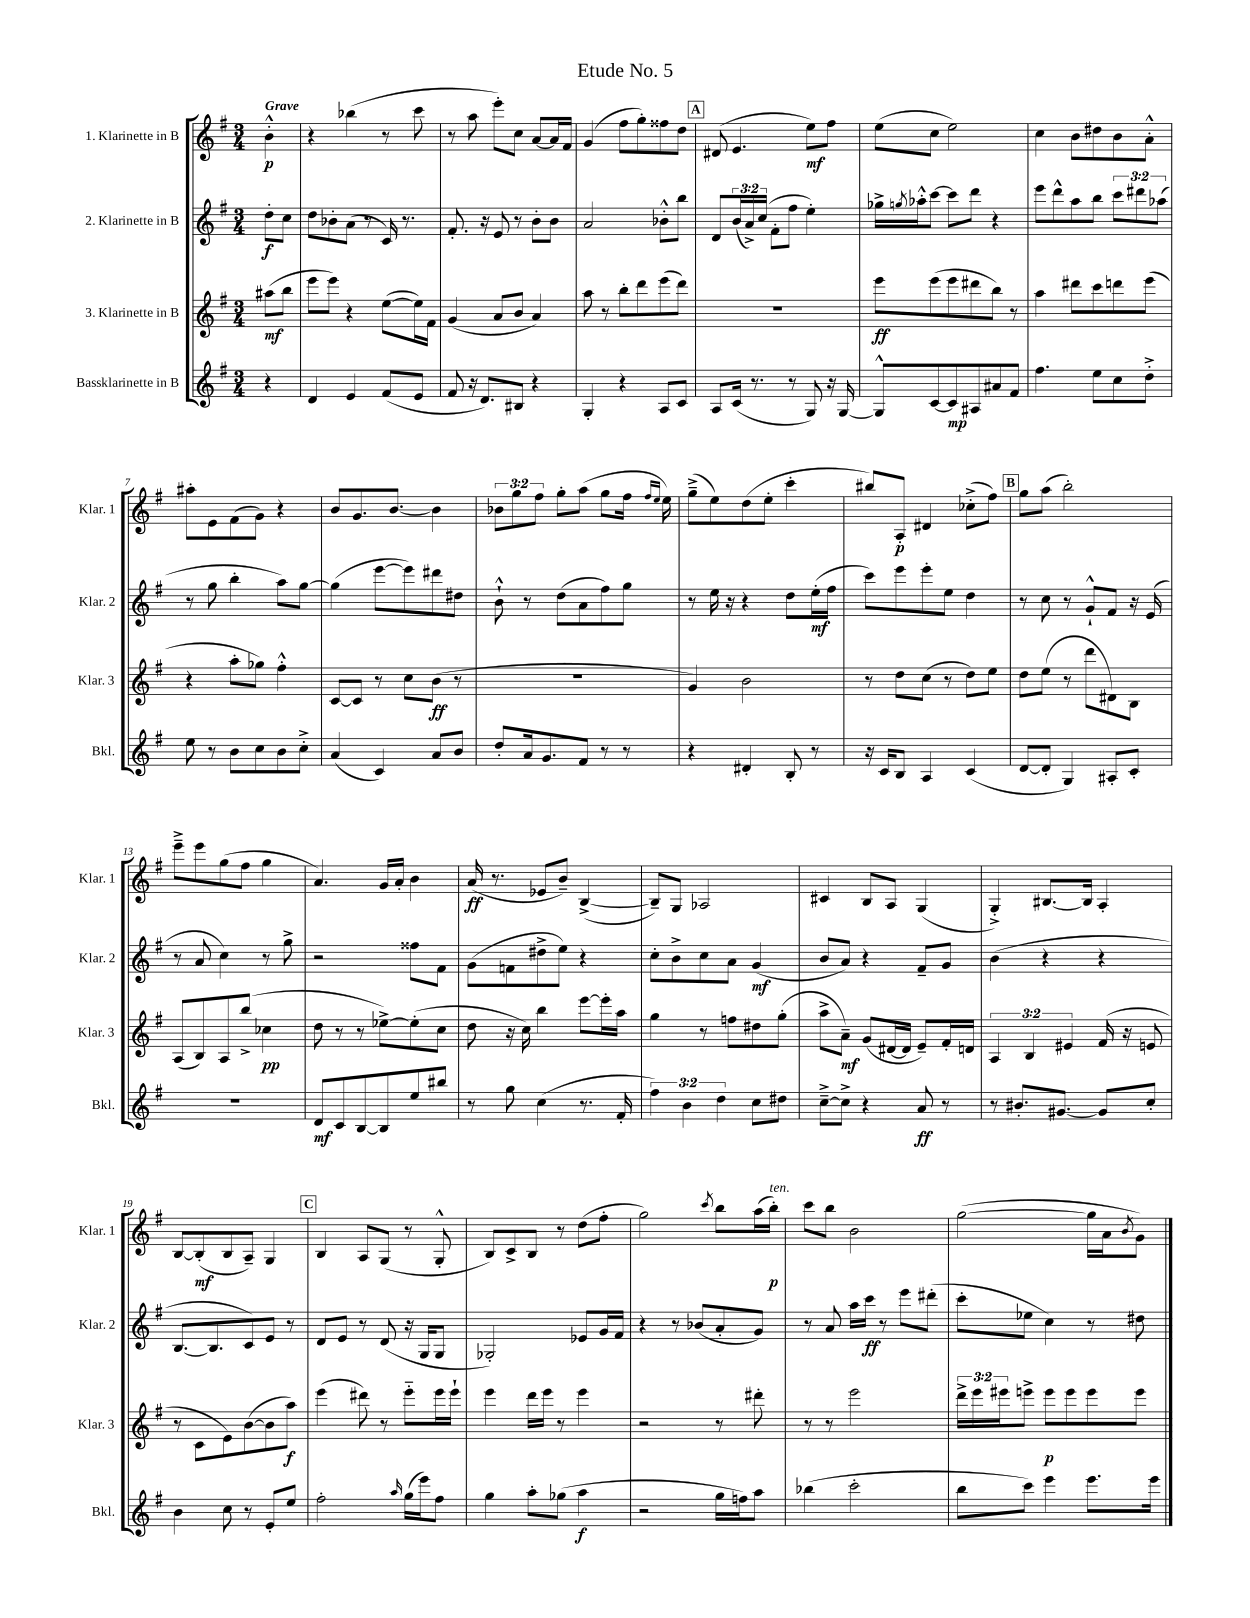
\header { title = "Etude No. 5" }
<<
\new StaffGroup <<
\new Staff = "s0" \with { instrumentName = "1. Klarinette in B" shortInstrumentName = "Klar. 1" } {
    \clef treble \key g \major \numericTimeSignature \time 3/4 \override Staff.TupletNumber.text = #tuplet-number::calc-fraction-text \partial 4 \tempo "Grave"
    b'4-.-^\p |
    r4 bes''4( r8 c'''8 |
    r8 a''8 e'''8-.) c''8 a'8~ a'16 fis'16 |
    g'4( fis''8 g''8-.) fisis''8 d''8 |
    \mark \markup { \box "A" } dis'8( e'4. e''8\mf) fis''8 |
    e''8( c''8 e''2) |
    c''4 b'8 dis''8 b'8 a'8-.-^ |
    ais''8-. e'8 fis'8( g'8) r4 |
    b'8 g'8. b'8.~ b'4 |
    \tuplet 3/2 { bes'8 g''8 fis''8 } g''8-. a''8( g''8 fis''16 \grace { fis''16 e''16 } e''16) |
    g''8--->( e''8) d''8( e''8-. c'''4-. |
    bis''8) a8-.\p dis'4 ces''8-.->( fis''8) |
    \mark \markup { \box "B" } g''8 a''8( b''2-.) |
    e'''8---> e'''8 g''8( fis''8 g''4 |
    a'4.) g'16 a'16-. b'4 |
    a'16\ff( r8. ees'8 b'8--) b4~->( |
    b8--) g8 aes2 |
    cis'4 b8 a8 g4( |
    g4-.->) bis8.~ bis16 a4-. |
    b8~ b8-.\mf( b8 a8--) g4 |
    \mark \markup { \box "C" } b4 a8 g8( r8 g8-.-^ |
    b8) c'8-> b8 r8 d''8( fis''8-. |
    g''2) \acciaccatura { c'''8 } b''8 a''16( b''16-.\p^\markup { \italic "ten." }) |
    c'''8 b''8 b'2 |
    g''2~( g''16 a'16 \acciaccatura { b'8 } g'8) \bar "|." |
}
\new Staff = "s1" \with { instrumentName = "2. Klarinette in B" shortInstrumentName = "Klar. 2" } {
    \clef treble \key g \major \numericTimeSignature \time 3/4 \override Staff.TupletNumber.text = #tuplet-number::calc-fraction-text \partial 4
    d''8-.\f c''8 |
    d''8 bes'8-. a'8( r8 c'16) r8. |
    fis'8.-. r16 e'8 r8 b'8-. b'8 |
    a'2 bes'8-.-^ b''8 |
    \mark \markup { \box "A" } d'8 \tuplet 3/2 { b'16( a'16->) c''16( } fis'8-. fis''8 e''4-.) |
    ges''16-> \acciaccatura { g''8 } aes''16-.-^ c'''8~ c'''8 d'''8 r4 |
    e'''8 d'''8-^ a''8 b''8 \tuplet 3/2 { c'''8 dis'''8 aes''8( } |
    r8 g''8 b''4-. a''8) g''8~ |
    g''4( e'''8~ e'''8) dis'''8 dis''8 |
    b'8-!-^ r8 d''8( a'8 fis''8) g''8 |
    r8 e''16 r16 r4 d''8 e''16-.\mf( fis''16 |
    c'''8) e'''8 e'''8-. e''8 d''4 |
    \mark \markup { \box "B" } r8 c''8 r8 g'8-!-^ fis'8 r16 e'16( |
    r8 a'8 c''4) r8 g''8-> |
    r2 fisis''8 fis'8 |
    g'8( f'8 dis''8-> e''8) r4 |
    c''8-. b'8-> c''8 a'8 g'4\mf( |
    b'8 a'8) r4 fis'8-- g'8 |
    b'4( r4 r4 |
    b8.~ b8. c'8) e'8 r8 |
    \mark \markup { \box "C" } d'8 e'8 r8 d'8( r16 g16 g8 |
    ges2-.) ees'8 g'16 fis'16 |
    r4 r8 bes'8( a'8-. g'8) |
    r8 a'8 a''16 c'''16\ff r8 e'''8 dis'''8-.( |
    c'''8-. ees''8 c''4) r8 dis''8 \bar "|." |
}
\new Staff = "s2" \with { instrumentName = "3. Klarinette in B" shortInstrumentName = "Klar. 3" } {
    \clef treble \key g \major \numericTimeSignature \time 3/4 \override Staff.TupletNumber.text = #tuplet-number::calc-fraction-text \partial 4
    ais''8\mf( b''8 |
    e'''8 e'''8) r4 e''8~( e''16) fis'16 |
    g'4( a'8 b'8 a'4) |
    a''8 r8 b''8-. d'''8 e'''8( d'''8) |
    \mark \markup { \box "A" } R2. |
    e'''8\ff e'''8( e'''8 dis'''8 b''8) r8 |
    a''4 dis'''8 c'''8 d'''8 e'''8( |
    r4 a''8-. ges''8) fis''4-.-^ |
    c'8~ c'8 r8 c''8 b'8\ff( r8 |
    R2. |
    g'4) b'2 |
    r8 d''8 c''8( r8 d''8) e''8 |
    \mark \markup { \box "B" } d''8 e''8( r8 d'''8 dis'8) b8 |
    a8( b8) a8 b''8->( ces''4\pp |
    d''8 r8 r8 ees''8~->) ees''8-.( c''8 |
    d''8 r16 c''16) b''4 e'''8~ e'''16-. a''16 |
    g''4 r8 f''8 dis''8 g''8-.( |
    a''8-> a'8--\mf) g'8( dis'16~ dis'16 e'8--) fis'16-. d'16 |
    \tuplet 3/2 { a4 b4 eis'4 } fis'16( r16 e'8 |
    r8 c'8 e'8) b'8~( b'8 a''8\f) |
    \mark \markup { \box "C" } e'''4( dis'''8) r8 e'''8-_ e'''16 e'''16-! |
    e'''4 d'''16 e'''16 r8 e'''4 |
    r2 r8 dis'''8-. |
    r8 r8 e'''2 |
    \tuplet 3/2 { d'''16-> e'''16 eis'''16 } e'''8-> e'''8\p e'''8 e'''8 e'''8 \bar "|." |
}
\new Staff = "s3" \with { instrumentName = "Bassklarinette in B" shortInstrumentName = "Bkl." } {
    \clef treble \key g \major \numericTimeSignature \time 3/4 \override Staff.TupletNumber.text = #tuplet-number::calc-fraction-text \partial 4
    r4 |
    d'4 e'4 fis'8( e'8 |
    fis'8 r16 d'8.) bis8 r4 |
    g4-. r4 a8 c'8 |
    \mark \markup { \box "A" } a8 c'16( r8. r8 g8) r16 g16~ |
    g8-^ c'8~ c'8\mp ais8 ais'8 fis'8 |
    fis''4. e''8 c''8 d''8-.-> |
    e''8 r8 b'8 c''8 b'8 c''8-.-> |
    a'4( c'4) a'8 b'8 |
    d''8-. a'16 g'8. fis'8 r8 r8 |
    r4 dis'4-. b8-. r8 |
    r16 c'16 b8 a4 c'4( |
    \mark \markup { \box "B" } d'8~ d'8-. g4) ais8-. c'8-. |
    R2. |
    d'8\mf c'8 b8~ b8 e''8 bis''8 |
    r8 g''8 c''4( r8. fis'16-. |
    \tuplet 3/2 { fis''4) b'4 d''4 } c''8 dis''8 |
    c''8~---> c''8-> r4 a'8\ff r8 |
    r8 bis'8.-. gis'8.~ gis'8 c''8-. |
    b'4 c''8 r8 e'8-. e''8 |
    \mark \markup { \box "C" } fis''2-. \grace { a''16 } g''16( e'''16) fis''8 |
    g''4 a''8-. ges''8( a''4\f |
    r2 g''16 f''16) a''8 |
    bes''4( c'''2-. |
    b''8 c'''8) e'''4 e'''8. e'''16 \bar "|." |
}
>>
>>
